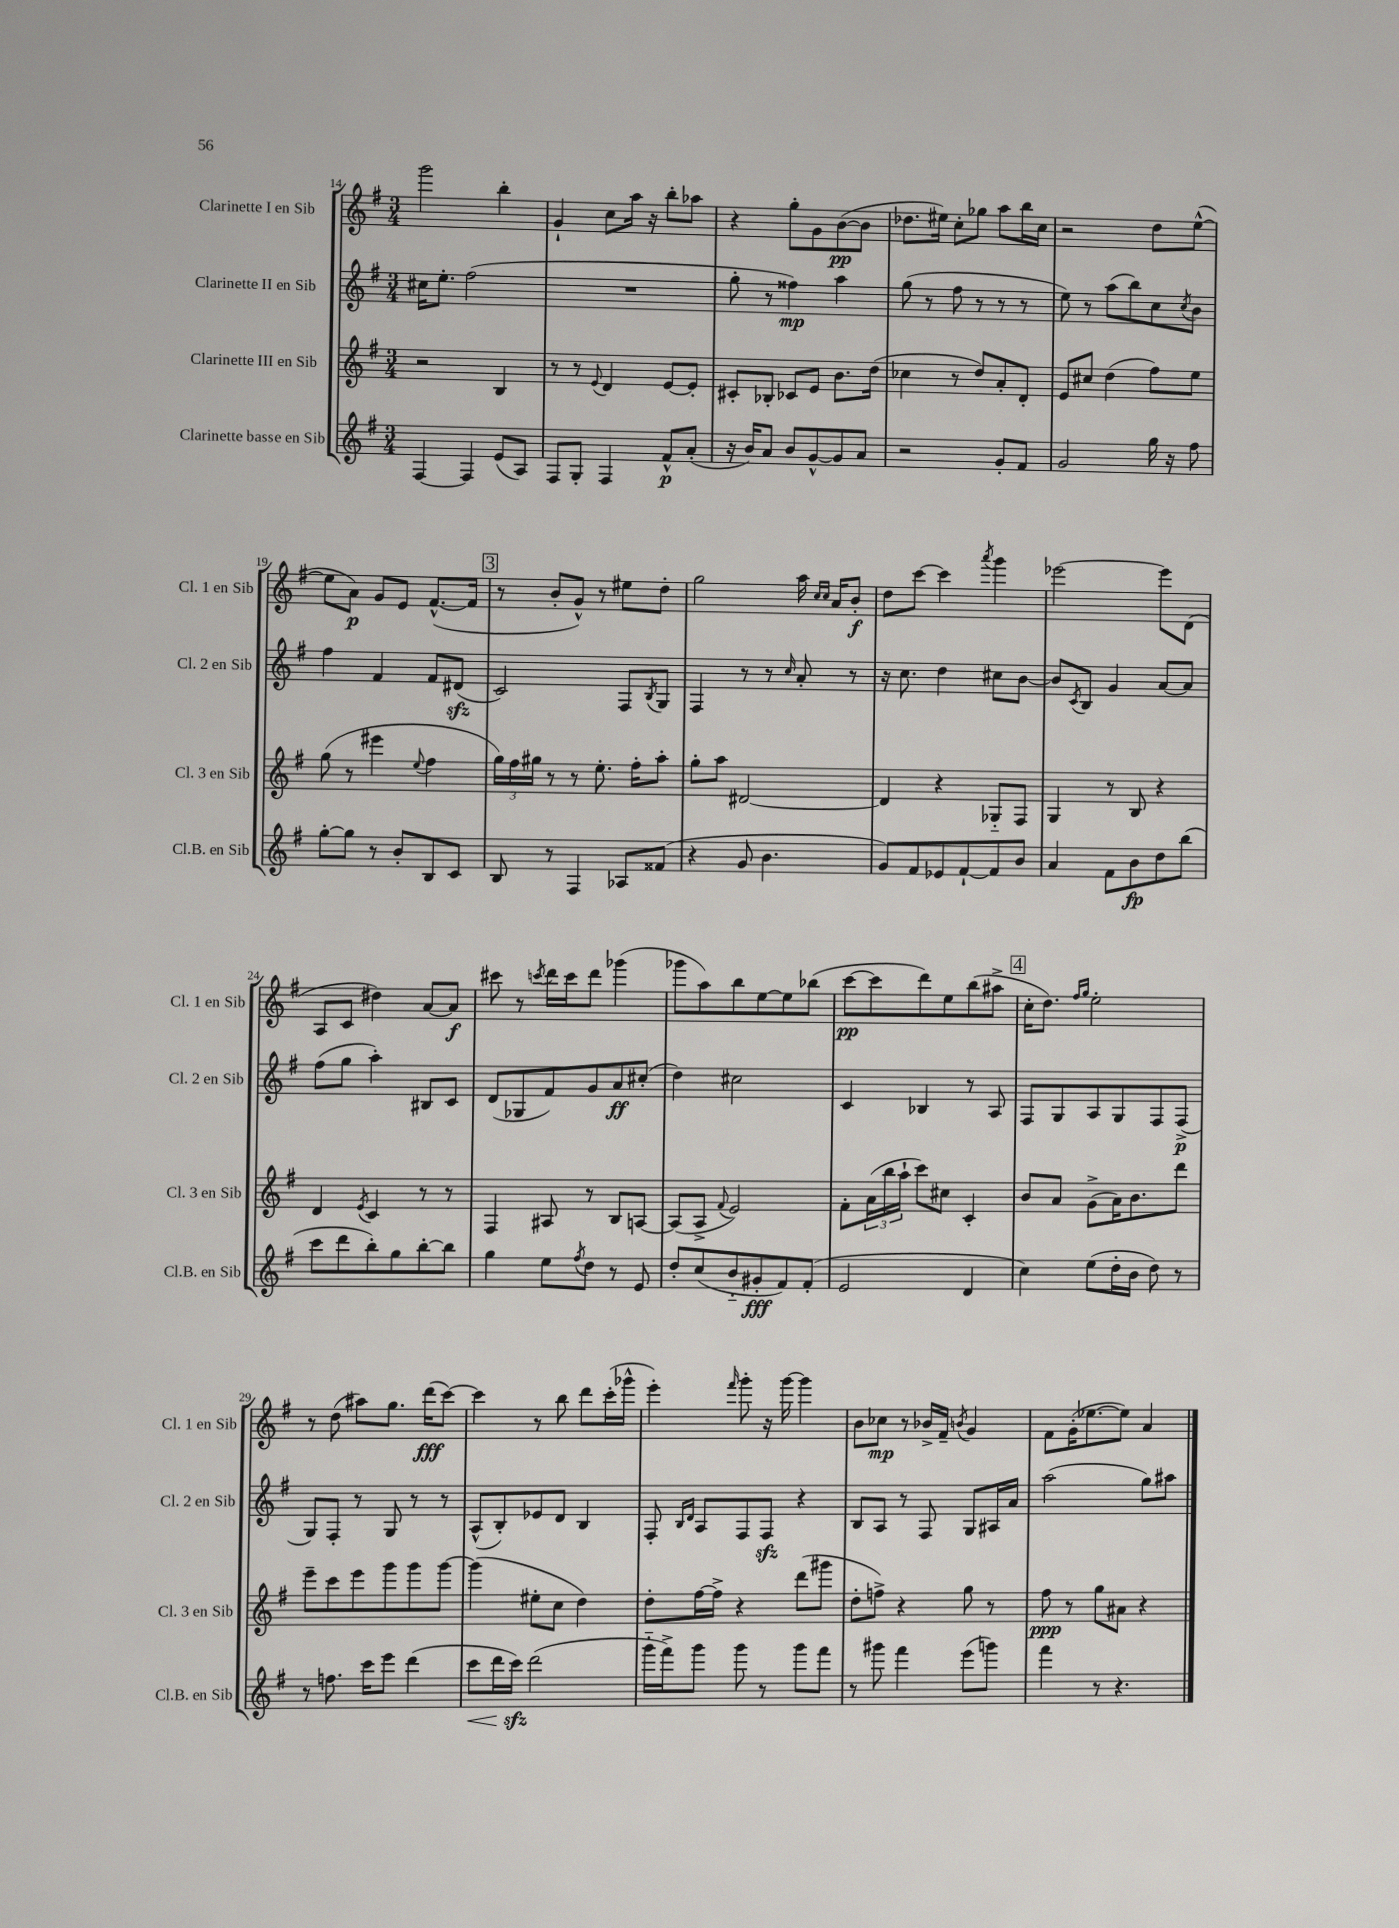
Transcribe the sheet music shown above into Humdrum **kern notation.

**kern	**kern	**kern	**kern
*staff4	*staff3	*staff2	*staff1
*clefG2	*clefG2	*clefG2	*clefG2
*k[f#]	*k[f#]	*k[f#]	*k[f#]
*M3/4	*M3/4	*M3/4	*M3/4
[4F#	2r	16cc#	2ggg
.	.	8.ee'	.
4F#]	.	(2ff#	.
(8e	4B	.	4bb'
8A)	.	.	.
=	=	=	=
8F#	8r	2.r	4g`
8G'	8r	.	.
.	8qqe	.	.
4F#	4d	.	8cc
.	.	.	16aa
.	.	.	16r
8f#^^	[8e	.	8bb'
(8a'	8e']	.	8aa-
=	=	=	=
16r	8c#'	8gg'	4r
16b)	.	.	.
8a	8B-'	8r	.
8b	8c-	4ff##)	8gg'
[8g^^	8e	.	8g
8g]	8.b	4aa	([8b
8a	.	.	8b]
.	(16dd	.	.
=	=	=	=
2r	4cc-	(8gg	8.dd-
.	.	8r	.
.	.	.	16ee#)
.	8r	8ff#	8cc'
.	8dd)	8r	8gg-
8g'	8a'	8r	8aa
8f#	8d'	8r	16bb
.	.	.	16cc
=	=	=	=
2g	8e	8ee)	2r
.	8cc#	8r	.
.	(4dd	(8aa	.
.	.	8bb)	.
16gg	8ff#)	8cc	8dd
16r	.	.	.
.	.	8qcc	.
8ff#	8ee	8b	([8ee^^
=	=	=	=
[8gg'	(8gg	4ff#	8ee]
8gg]	8r	.	8a)
8r	4eee#	4f#	8g
8b'	.	.	8e
.	8qqee	.	.
8B	4ff#	8f#	([8.f#^^
8c	.	(8d#	.
.	.	.	16f#]
=	=	=	=
8B	24gg)	2c)	8r
.	24ff#	.	.
.	24gg#	.	.
8r	8r	.	8b'
4F#	8r	.	8g^^)
.	8.ee'	.	8r
8A-	.	8F#	8ee#
.	16ff#'	.	.
.	.	8qB	.
(8f##	8aa'	8G	8dd'
=	=	=	=
4r	8gg'	4F#	2gg
.	8aa	.	.
8g	[2d#	8r	.
4.b	.	8r	.
.	.	16qqcc	.
.	.	8a'	16aa
.	.	.	16qqcc
.	.	.	16qqcc
.	.	.	16a
.	.	8r	8b'
=	=	=	=
8g)	4d#]	16r	8dd
.	.	8.cc	.
8f#	.	.	[8ccc
8e-	4r	4dd	4ccc]
[8f#`	.	.	.
.	.	.	8qaaa
8f#]	8G-'~	8cc#	4ggg
8b	8F#	[8b	.
=	=	=	=
4a	4G	8b]	[2eee-
.	.	8qc	.
.	.	8B	.
8f#	8r	4g	.
8b	8B	.	.
8dd	4r	[8a	8eee-]
(8bb	.	8a]	(8d
=	=	=	=
8ccc	4d	(8ff#	8A
8ddd	.	8gg	8c
.	8qe	.	.
8bb')	4c	4aa')	4dd#)
8gg	.	.	.
[8bb'	8r	8B#	[8a
8bb]	8r	8c	8a]
=	=	=	=
4gg	4F#	(8d	8ccc#
.	.	8G-	8r
.	.	.	8qccc
8ee	8A#	8f#)	16ddd
.	.	.	16ccc
8qff#	.	.	.
8dd	8r	8g	8ddd
8r	8B	8a	(4ggg-
8e	[8A	(8cc#'	.
=	=	=	=
8dd'	(8A]	4dd)	8ggg-
(8cc	8A^	.	8aa)
.	8qqf#	.	.
8b'~	2e)	2cc#	8bb
8g#'	.	.	[8ee
8f#)	.	.	8ee]
(8f#'	.	.	(8bb-
=	=	=	=
2e	8f#'	4c	[8ccc
.	(24a	.	8ccc]
.	24bb	.	.
.	24aa`	.	.
.	8ccc)	4B-	8ddd)
.	8cc#	.	8ee
4d	4c'	8r	(8bb
.	.	8A	8aa#^
=	=	=	=
4cc)	8b	8F#	16cc'
.	.	.	8.dd)
.	8a	8G	.
.	.	.	16qqff#
.	.	.	16qqgg
(8ee	(8g^	8A	2ee'
16dd'	16a)	8G	.
16b	8.b	.	.
8dd)	.	8F#	.
8r	8ddd	(8F#^	.
=	=	=	=
8r	8eee~	8G)	8r
8.ff	8ccc	8F#'	(8dd
.	8eee	8r	8aa#)
16ccc	.	.	.
8eee	8ggg	8G	8.gg
(4ddd	8ggg	8r	.
.	.	.	(16ddd
.	[8ggg	8r	[8ccc)
=	=	=	=
8ccc	(4ggg]	(8A^^	4ccc]
16ddd	.	8B')	.
16ccc)	.	.	.
(2ddd	8ee#'	8e-	8r
.	8cc	8d	8bb
.	4dd)	4B	8ddd
.	.	.	(16ccc'
.	.	.	16ggg-^^
=	=	=	=
16ggg'~	8dd'	8F#'	4eee')
16fff#^)	.	.	.
.	.	16qqB	.
.	.	16qqd	.
8ggg	[16ff#	8A	.
.	16ff#^]	.	.
.	.	.	16qqfff#
8ggg	4r	8F#	8ggg'
8r	.	8F#	16r
.	.	.	[16ggg
8ggg	(8ddd	4r	4ggg]
8fff#	8ggg#	.	.
=	=	=	=
8r	8dd'	8B	8b
8ggg#	8ff^)	8A	8cc-
4fff#	4r	8r	8r
.	.	8F#	16b-^
.	.	.	16f#~
.	.	.	8qb
(8eee	8gg	8G	4g
8ggg)	8r	16A#	.
.	.	16a	.
=	=	=	=
4fff#	8ff#	(2aa	8f#
.	8r	.	(16g'
.	.	.	[8.ee-
8r	8gg	.	.
4.r	8a#	.	8ee-])
.	4r	8gg)	4a
.	.	8aa#	.
==	==	==	==
*-	*-	*-	*-
